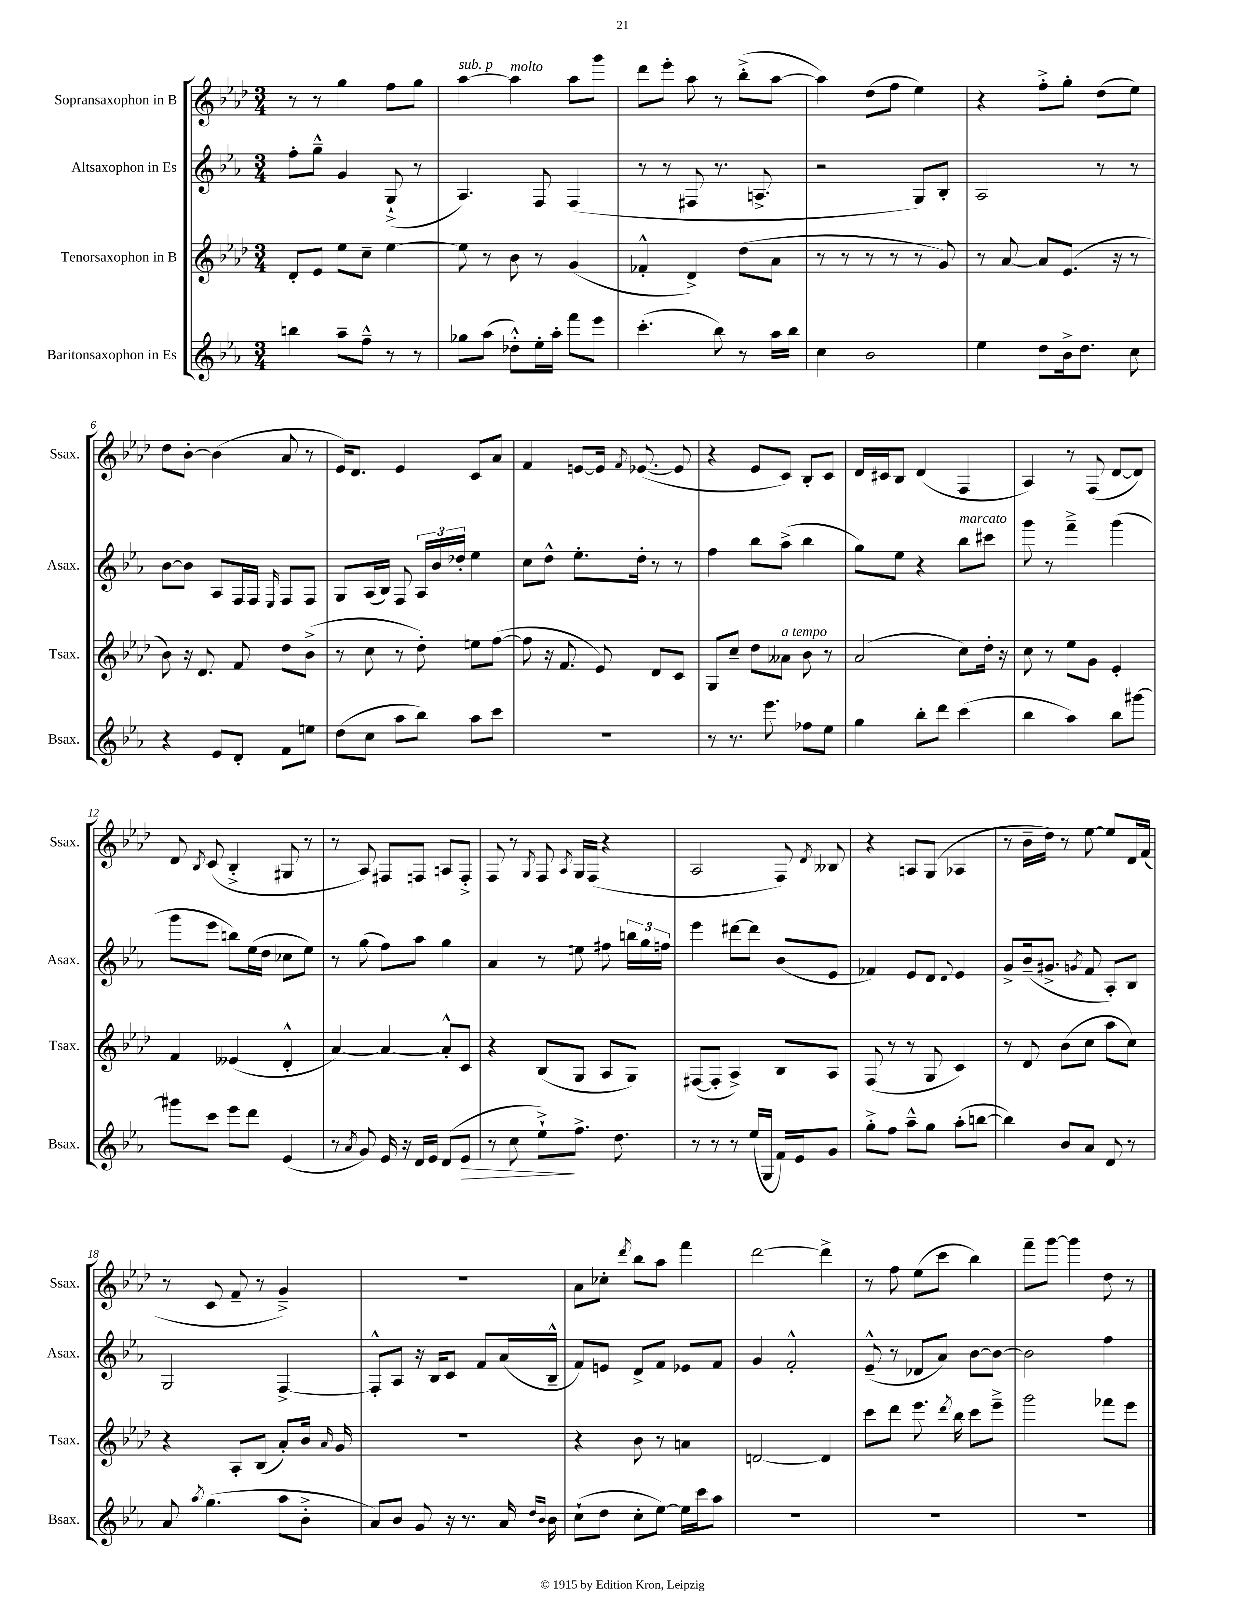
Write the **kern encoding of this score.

**kern	**dynam	**kern	**kern	**kern
*part4	*part4	*part3	*part2	*part1
*staff4	*staff4	*staff3	*staff2	*staff1
*I"Baritonsaxophon in Es	*	*I"Tenorsaxophon in B	*I"Altsaxophon in Es	*I"Sopransaxophon in B
*I'Bsax.	*	*I'Tsax.	*I'Asax.	*I'Ssax.
*clefG2	*	*clefG2	*clefG2	*clefG2
*k[b-e-a-]	*	*k[b-e-a-d-]	*k[b-e-a-]	*k[b-e-a-d-]
*M3/4	*	*M3/4	*M3/4	*M3/4
=1	=1	=1	=1	=1
4bbn\	.	8d-'/L	8ff'\L	8r
.	.	8e-/J	8gg~^^\J	8r
8aa-~\L	.	8ee-\L	4g/	4gg\
8ff~^^\J	.	8cc~\J	.	.
8r	.	[4ee-\	(8G`^/	8ff\L
8r	.	.	8r	8gg\J
=2	=2	=2	=2	=2
!	!	!	!	!LO:TX:a:i:t=sub. p
8gg-X\L	.	8ee-\]	4.A-/)	[4aa-\
(8aa-\J	.	8r	.	.
!	!	!	!	!LO:TX:a:i:t=molto
8dd-X'^^\L)	.	8b-\	.	4aa-\]
16ee-'\L	.	8r	8F/	.
16aa-'\JJ	.	.	.	.
8fff\L	.	(4g/	(4F/	8aa-\L
8eee-\J	.	.	.	8ggg\J
=3	=3	=3	=3	=3
(4.ccc'\	.	4f-X'^^/	8r	8ddd-\L
.	.	.	8r	8eee-'\J
.	.	4d-^/)	8F#X/	8aa-\
8bb-\)	.	.	8.r	8r
8r	.	(8dd-\L	.	(8bb-'^\L
.	.	.	8.An^/	.
16aa-\LL	.	8a-\J	.	[8aa-\J
16bb-\JJ	.	.	.	.
=4	=4	=4	=4	=4
4cc\	.	8r	2r	4aa-\])
.	.	8r	.	.
2b-\	.	8r	.	(8dd-\L
.	.	8r	.	8ff\J
.	.	8r	8G/L)	4ee-\)
.	.	8g/)	8B-'/J	.
=5	=5	=5	=5	=5
4ee-\	.	8r	2A-/	4r
.	.	[8a-/	.	.
8dd\L	.	8a-/L]	.	8ff'^\L
16b-^\k	.	(8.e-/J	.	8gg'\J
8.dd\J	.	.	.	.
.	.	.	8r	(8dd-\L
.	.	16r	.	.
8cc\	.	8r	8r	8ee-\J)
!!LO:LB:g=z
=6	=6	=6	=6	=6
4r	.	8b-\)	[8b-\L	8dd-\L
.	.	16r	8b-\J]	[8b-'\J
.	.	8.d-/	.	.
8e-/L	.	.	8A-/L	(4b-\]
8d'/J	.	8f/	16F/L	.
.	.	.	16F/JJ	.
.	.	.	16qqE-/	.
8f\L	.	8dd-\L	8F/L	8a-/
8een\J	.	(8b-^\J	8F/J	8r
=7	=7	=7	=7	=7
(8dd\L	.	8r	8G/L	16e-/KL)
.	.	.	.	8.d-/J
8cc\J	.	8cc\	(16A-/L	.
.	.	.	16B-/JJ)	.
8aa-\L	.	8r	8F/	4e-/
8bb-\J)	.	8dd-'\)	24A-/LL	.
.	.	.	24b-/	.
.	.	.	24dd-X'/JJ	.
8aa-\L	.	8een\L	4ee-\	8c/L
8ccc\J	.	([8ff\J	.	8a-/J
=8	=8	=8	=8	=8
2.r	.	8ff\]	8cc\L	4f/
.	.	16r	8dd^^\J	.
.	.	8.f/	.	.
.	.	.	8.ee-'\L	[8en/L
.	.	8e-/)	.	16e/Jk]
.	.	.	.	8qf/
.	.	.	16dd'\Jk	([8.e-X/
.	.	8d-/L	8r	.
.	.	8c/J	8r	8e-/]
=9	=9	=9	=9	=9
8r	.	8G/L	4ff\	4r
8.r	.	8cc~/J	.	.
.	.	8dd-\L	8bb-\L	8e-/L
8.eee-\	.	.	.	.
!	!	!LO:TX:a:i:t=a tempo	!	!
.	.	8a--X\J	(8aa-^\J	8c/J)
8ff-X\L	.	8b-\	4bb-\	8B-'/L
8ee-\J	.	8r	.	8c/J
=10	=10	=10	=10	=10
4gg\	.	(2a-/	8gg\L)	16d-/LL
.	.	.	.	16c#X/J
.	.	.	8ee-\J	8B-/J
8bb-'\L	.	.	4r	(4d-/
8ddd\J	.	.	.	.
!	!	!	!LO:TX:a:i:t=marcato	!
(4ccc\	.	8cc\L)	8bb-\L	4F/
.	.	16dd-'\Jk	8ccc#X\J	.
.	.	16r	.	.
=11	=11	=11	=11	=11
4bb-\	.	8cc\	8ggg\	4A-/)
.	.	8r	8r	.
4aa-\)	.	8ee-\L	4fff~^\	8r
.	.	8g\J	.	(8F/
8bb-\L	.	4e-'/	(4ggg\	[8d-/L
[8ggg#X\J	.	.	.	8d-/J])
!!LO:LB:g=z
=12	=12	=12	=12	=12
8ggg#X\L]	.	4f/	8ggg\L	8d-/
.	.	.	.	8qB-/
8ccc\J	.	.	8eee-\J	(8c/
8eee-\L	.	(4e--X/	8bbn\L)	4B-'^/
8ddd\J	.	.	(16ee-\L	.
.	.	.	16dd\JJ	.
(4e-/	.	4d-'^^/	8cc-X\L	8G#X/
.	.	.	8ee-\J)	8r
=13	=13	=13	=13	=13
8r	.	[4a-/)	8r	8r
8qa-/	.	.	.	.
8g/)	.	.	(8gg\	8A-/)
16e-/	.	4a-/_	8ff\L)	8F#X/L
16r	.	.	.	.
16d/LL	.	.	8aa-\J	8Fn/J
16e-/JJ	.	.	.	.
(8d/L	.	8a-'^^/L]	4gg\	8An/L
!	!LO:HP:b	!	!	!
8e-/J	>	8c/J	.	8F'^/J
=14	=14	=14	=14	=14
8r	.	4r	4a-/	8F/
8cc\	.	.	.	8r
.	.	.	.	8qG/
8ee-`^\L)	.	(8B-/L	8r	8F/
.	.	.	.	8qA-/
8.ff^\J	]	8G/J	8een\	16G/LL
.	.	.	.	(16F/JJ
.	.	8A-/L	8ff#X\	4r
8.dd\	.	.	.	.
.	.	8G/J)	24bbn\LL	.
.	.	.	24gg\	.
.	.	.	24ffn\JJ	.
=15	=15	=15	=15	=15
8r	.	([8F#X/L	4eee-\	2A-/
8r	.	8F#'/J]	.	.
8r	.	4A-^/)	[8ddd#X\L	.
(16ee-/LL	.	.	8ddd#\J]	.
16G/JJ	.	.	.	.
16f/LL)	.	8B-/L	(8b-/L	8F/)
16e-/J	.	.	.	.
.	.	.	.	8qd-/
8g/J	.	8A-/J	8e-/J	8B--X/
=16	=16	=16	=16	=16
8gg'^\L	.	(8F/	4f-X/)	4r
8ff\J	.	8r	.	.
8aa-~^^\L	.	8r	8e-/L	8An/L
8gg\J	.	8G/	8d/J	(8G/J
.	.	.	8qqd/	.
(8aa-'\L	.	4c/)	4e-/	4A-X/
[8bbn\J	.	.	.	.
=17	=17	=17	=17	=17
4bb\])	.	8r	8g^/L	8r
.	.	8d-/	(16b-~/k	16b-~\LL
.	.	.	8.g#X^/J	16dd-\JJ)
8b-/L	.	(8b-\L	.	8r
.	.	.	8qgn/	.
8a-/J	.	8cc\J	8f/	[8ee-\
8d/	.	8aa-\L	8A-'/L)	8ee-/L]
8r	.	8cc\J)	8B-/J	16d-/L
.	.	.	.	(16f/JJ
!!LO:LB:g=z
=18	=18	=18	=18	=18
8a-/	.	4r	2G/	8r
8qaa-/	.	.	.	.
(4.gg\	.	.	.	8c/
.	.	8A-'/L	.	8f~/
.	.	(8B-/J	.	8r
8aa-\L	.	8a-'/L)	[4F^/	4g~^/)
8b-'^\J	.	16b-/Jk	.	.
.	.	16qqa-/	.	.
.	.	16g/	.	.
=19	=19	=19	=19	=19
8a-/L)	.	2.r	8F'^^/L]	2.r
8b-/J	.	.	8A-/J	.
8g/	.	.	16r	.
.	.	.	16B-/KL	.
16r	.	.	8c/J	.
8.r	.	.	.	.
.	.	.	8f/L	.
16a-/	.	.	(16a-/L	.
16qqdd/LL	.	.	.	.
16qqb-/JJ	.	.	.	.
16b-\	.	.	16B-~^^/JJ	.
=20	=20	=20	=20	=20
(8cc`\L	.	4r	8f/L)	8a-\L
8dd\J	.	.	8en/J	8cc-X'\J
.	.	.	.	8qddd-/
8cc'\L	.	8b-\	8d^/L	8bb-\L
[8ee-\J)	.	8r	8f/J	8aa-\J
16ee-\LL]	.	4an/	8e-X/L	4fff\
16ccc\J	.	.	.	.
8aa-\J	.	.	8f/J	.
=21	=21	=21	=21	=21
2.r	.	[2dn/	4g/	[2ddd-\
.	.	.	2f'^^/	.
.	.	4d/]	.	4ddd-^\]
=22	=22	=22	=22	=22
2.r	.	8ccc\L	(8e-~^^/	8r
.	.	8ddd-\J	8r	8ff\
.	.	8.eee-\	8d-X/L	(8ee-\L
.	.	.	8a-/J)	8ccc\J
.	.	8qddd-/	.	.
.	.	16bb-\	.	.
.	.	8ccc\L	[8b-\L	4bb-\)
.	.	8eee-~^\J	8b-\J_	.
=23	=23	=23	=23	=23
2.r	.	2ggg\	2b-\]	8fff~\L
.	.	.	.	[8ggg\J
.	.	.	.	4ggg\]
.	.	8fff-X\L	4ff\	8dd-\
.	.	8eee-\J	.	8r
==	==	==	==	==
*-	*-	*-	*-	*-
